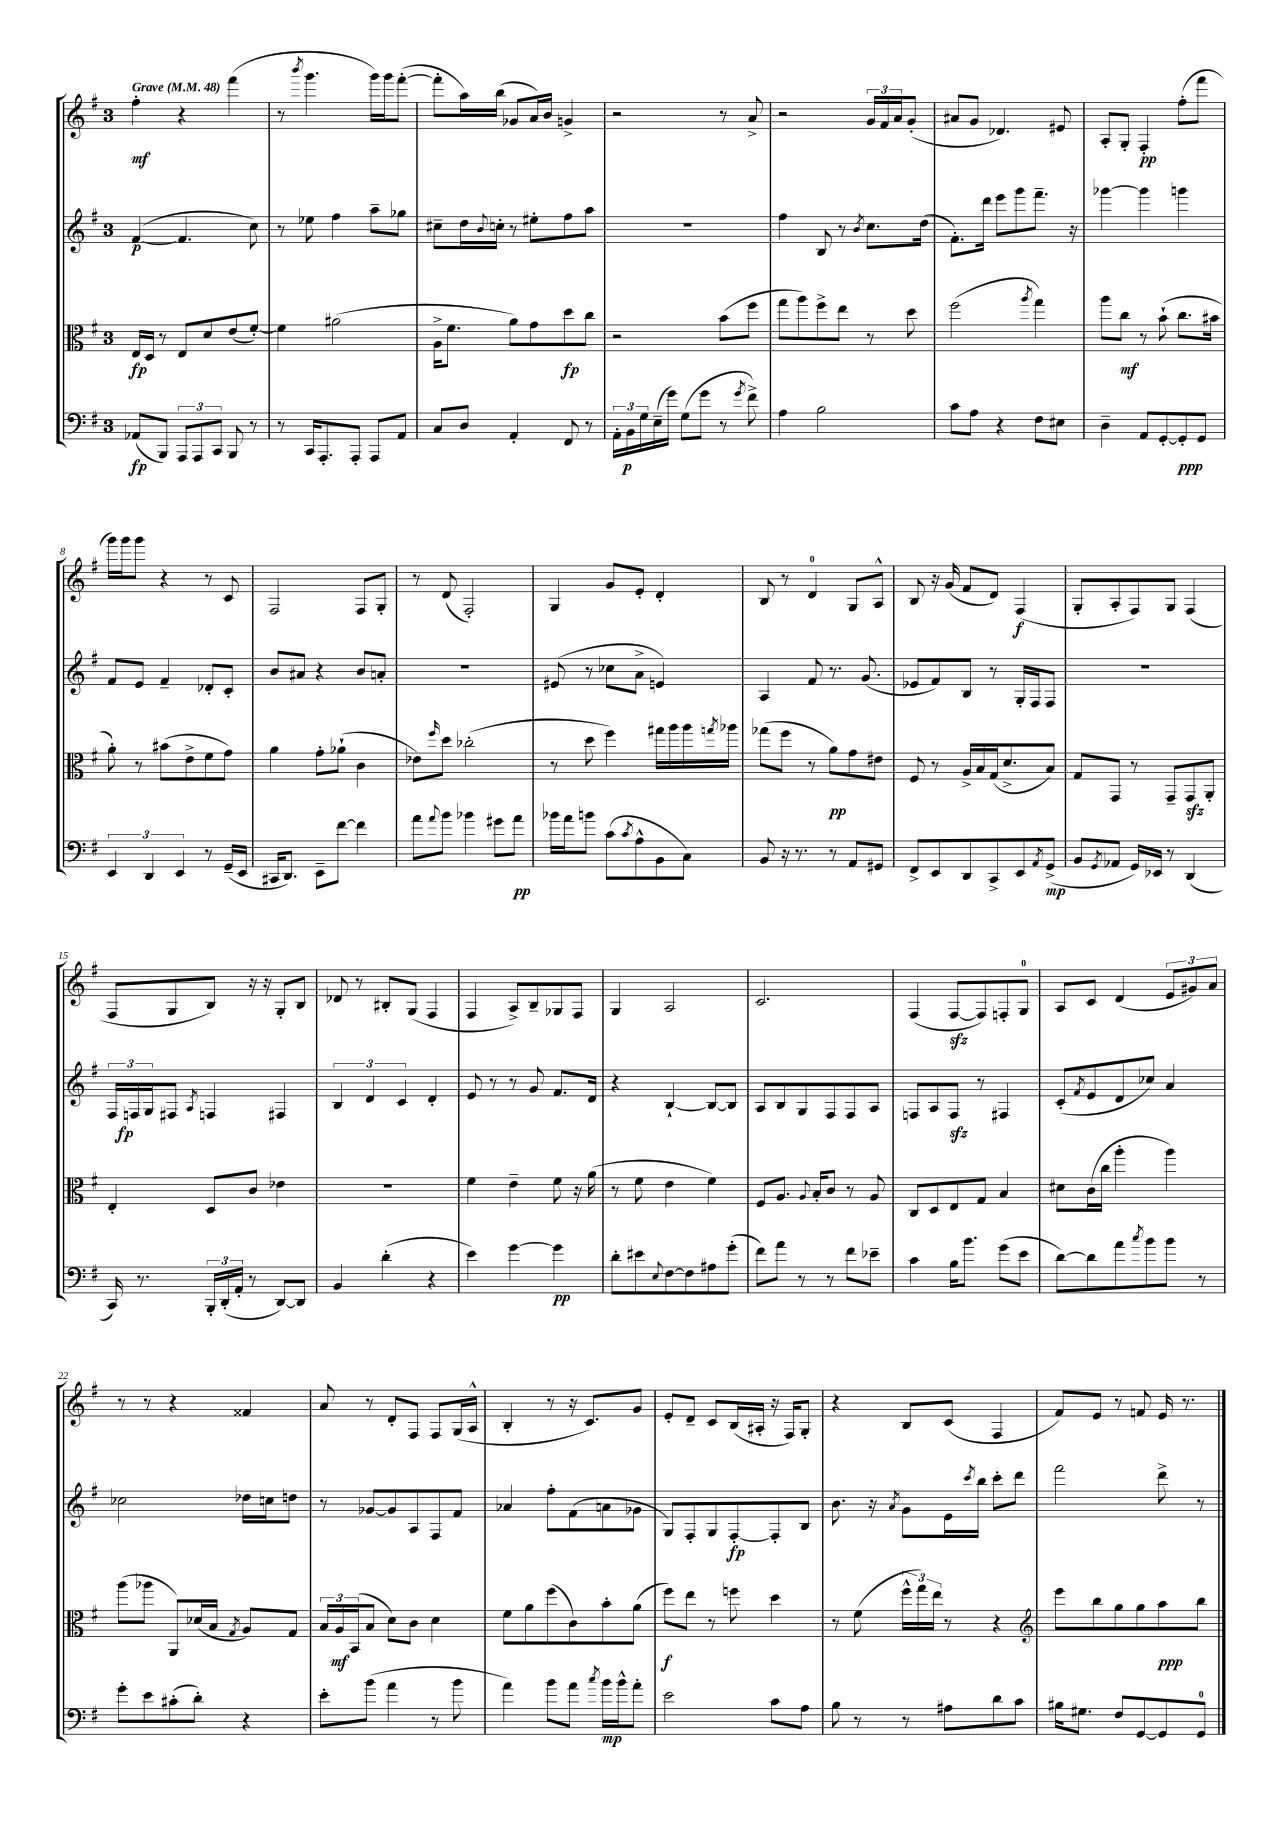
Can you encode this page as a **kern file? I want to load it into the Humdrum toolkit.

**kern	**dynam	**kern	**dynam	**kern	**dynam	**kern	**dynam
*part4	*part4	*part3	*part3	*part2	*part2	*part1	*part1
*staff4	*staff4	*staff3	*staff3	*staff2	*staff2	*staff1	*staff1
*clefF4	*	*clefC3	*	*clefG2	*	*clefG2	*
*k[f#]	*	*k[f#]	*	*k[f#]	*	*k[f#]	*
*M3/4	*	*M3/4	*	*M3/4	*	*M3/4	*
*MM48	*	*MM48	*	*MM48	*	*MM48	*
=1	=1	=1	=1	=1	=1	=1	=1
!	!	!	!	!	!	!LO:TX:a:B:t=Grave	!
(8AA-X/L	fp	16E/LL	fp	([4f#/	p	4ff#'\	mf
.	.	16D/JJ	.	.	.	.	.
8BBB/J)	.	8r	.	.	.	.	.
12AAA/L	.	8E/L	.	4.f#/]	.	4r	.
12AAA/	.	.	.	.	.	.	.
.	.	8d/	.	.	.	.	.
12CC/J	.	.	.	.	.	.	.
8BBB/	.	(8e/	.	.	.	(4fff#\	.
8r	.	[8f#'/J)	.	8cc\)	.	.	.
=2	=2	=2	=2	=2	=2	=2	=2
8r	.	4f#\]	.	8r	.	8r	.
.	.	.	.	.	.	8qbbb/	.
16CC/KL	.	.	.	8ee-X\	.	4.ggg\	.
8.AAA'/	.	.	.	.	.	.	.
.	.	(2a#X\	.	4ff#\	.	.	.
8AAA'/J	.	.	.	.	.	.	.
8AAA/L	.	.	.	8aa~\L	.	16ggg\LL)	.
.	.	.	.	.	.	16ggg\J	.
8AA/J	.	.	.	8gg-X\J	.	([8fff#'\J	.
=3	=3	=3	=3	=3	=3	=3	=3
8C/L	.	16A^\KL	.	8cc#X~\L	.	8fff#'\L]	.
.	.	8.f#\J	.	.	.	.	.
8D/J	.	.	.	16dd\L	.	16aa\L)	.
.	.	.	.	8qqb/	.	.	.
.	.	.	.	16ccn'\JJ	.	(16bb\JJ	.
4AA'/	.	8a\L)	.	8r	.	8g-X/L	.
.	.	8g\	.	8ee#X'\L	.	16a/L)	.
.	.	.	.	.	.	16b/JJ	.
8FF#/	.	8dd\	fp	8ff#\	.	4gn^/	.
8r	.	8cc\J	.	8aa\J	.	.	.
=4	=4	=4	=4	=4	=4	=4	=4
24AA'\LL	.	2r	.	2.r	.	2r	.
24BB\	p	.	.	.	.	.	.
24G\	.	.	.	.	.	.	.
(16E~\	.	.	.	.	.	.	.
16g\JJ)	.	.	.	.	.	.	.
(8G\L	.	.	.	.	.	.	.
8g\J	.	.	.	.	.	.	.
8r	.	(8b\L	.	.	.	8r	.
8qg/	.	.	.	.	.	.	.
8f#^\)	.	8ff#\J	.	.	.	8a^/	.
=5	=5	=5	=5	=5	=5	=5	=5
4A\	.	8gg\L	.	4ff#\	.	2r	.
.	.	8aa\)	.	.	.	.	.
2B\	.	8ff#^\	.	8B/	.	.	.
.	.	8ee\J	.	8r	.	.	.
.	.	.	.	8qb/	.	.	.
.	.	8r	.	8.cc\L	.	24g/LL	.
.	.	.	.	.	.	24f#/	.
.	.	.	.	.	.	24a/J	.
.	.	8dd\	.	.	.	(8g'/J	.
.	.	.	.	(16dd\Jk	.	.	.
=6	=6	=6	=6	=6	=6	=6	=6
8c\L	.	(2ff#\	.	8.f#'\L)	.	8a#X/L	.
8A\J	.	.	.	.	.	8g/J	.
.	.	.	.	16ddd\Jk	.	.	.
4r	.	.	.	8eee\L	.	4.d-X/)	.
.	.	.	.	8ggg\	.	.	.
.	.	8qaa/	.	.	.	.	.
8F#\L	.	4gg\)	.	8.fff#~\J	.	.	.
8E#X\J	.	.	.	.	.	8e#X/	.
.	.	.	.	16r	.	.	.
=7	=7	=7	=7	=7	=7	=7	=7
4D~\	.	8aa\L	.	[4ggg-X\	.	8A'/L	.
.	.	8cc\J	mf	.	.	8G'/J	.
8AA/L	.	8r	.	4ggg-\]	.	4F#'/	pp
[8GG'/	.	(8b`\	.	.	.	.	.
8GG'/]	ppp	8.cc\L	.	4gggn\	.	(8ff#'\L	.
8GG/J	.	.	.	.	.	8fff#\J	.
.	.	16b#X\Jk	.	.	.	.	.
!!LO:LB:g=z
=8	=8	=8	=8	=8	=8	=8	=8
6EE/	.	8a'\)	.	8f#/L	.	16ggg\LL)	.
.	.	.	.	.	.	16ggg\J	.
.	.	8r	.	8e/J	.	8ggg\J	.
6DD/	.	.	.	.	.	.	.
.	.	(8b#X\L	.	4f#~/	.	4r	.
6EE/	.	.	.	.	.	.	.
.	.	8e^\	.	.	.	.	.
8r	.	8f#\	.	8d-X'/L	.	8r	.
(16GG~/LL	.	8g\J)	.	8c'/J	.	8c/	.
16EE/JJ	.	.	.	.	.	.	.
=9	=9	=9	=9	=9	=9	=9	=9
16CC#X/KL	.	4a\	.	8b/L	.	2F#/	.
8.DD/J)	.	.	.	.	.	.	.
.	.	.	.	8a#X/J	.	.	.
8EE~\L	.	8g'\L	.	4r	.	.	.
[8f#\J	.	(8a-X`\J	.	.	.	.	.
4f#\]	.	4c\	.	8b/L	.	8F#/L	.
.	.	.	.	8an'/J	.	8G'/J	.
=10	=10	=10	=10	=10	=10	=10	=10
8a\L	.	8e-X\L)	.	2.r	.	8r	.
8qqa/	.	16qqff#/	.	.	.	.	.
8b\J	.	8dd\J	.	.	.	(8d/	.
4b-X\	.	(2cc-X'\	.	.	.	2F#'/)	.
8g#X\L	.	.	.	.	.	.	.
8a\J	pp	.	.	.	.	.	.
=11	=11	=11	=11	=11	=11	=11	=11
16b-X\LL	.	8r	.	(8e#X/	.	4G/	.
16a\J	.	.	.	.	.	.	.
8bn\J	.	8dd\	.	8r	.	.	.
(8c\L	.	4ff#\)	.	8cc-X\L	.	8g/L	.
8qc/	.	.	.	.	.	.	.
8A^^\	.	.	.	8a^\J	.	8e'/J	.
8BB\	.	16gg#X\LL	.	4en/)	.	4d'/	.
.	.	16aa\	.	.	.	.	.
8C\J)	.	16aa\	.	.	.	.	.
.	.	8qggn/	.	.	.	.	.
.	.	16aa-X\JJ	.	.	.	.	.
=12	=12	=12	=12	=12	=12	=12	=12
8BB/	.	(8gg-X\L	.	4A/	.	8B/	.
16r	.	8ff#\J	.	.	.	8r	.
8.r	.	.	.	.	.	.	.
.	.	8r	.	8f#/	.	4d/	.
8r	.	8a\L)	pp	8.r	.	.	.
8AA/L	.	8g\	.	.	.	8G/L	.
.	.	.	.	(8.g/	.	.	.
8GG#X/J	.	8e#X\J	.	.	.	8A^^/J	.
=13	=13	=13	=13	=13	=13	=13	=13
8FF#^/L	.	8F#/	.	8e-X/L	.	8B/	.
8EE/	.	8r	.	8f#/)	.	16r	.
.	.	.	.	.	.	(16g/	.
8DD/	.	16A^/LL	.	8B/J	.	8f#/L	.
.	.	16B/	.	.	.	.	.
8CC^/	.	(16G/J	.	8r	.	8d/J)	.
.	.	8.d^/	.	.	.	.	.
8EE/	.	.	.	16G'/LL	.	(4F#/	f
.	.	.	.	16F#/J	.	.	.
8qAA/	.	.	.	.	.	.	.
(8GG^/J	mp	8B/J)	.	8F#/J	.	.	.
=14	=14	=14	=14	=14	=14	=14	=14
8BB/L	.	8G/L	.	2.r	.	8G'/L	.
8qGG/	.	.	.	.	.	.	.
8AA-X/J	.	8GG/J	.	.	.	8A'/	.
16GG/LL)	.	8r	.	.	.	8F#/)	.
16EE-X/JJ	.	.	.	.	.	.	.
8r	.	8GG~/L	.	.	.	8G/J	.
(4DD/	.	8GGzz/	.	.	.	(4F#/	.
.	.	8AA'/J	.	.	.	.	.
!!LO:LB:g=z
=15	=15	=15	=15	=15	=15	=15	=15
16CC/)	.	4E'/	.	24F#/LL	.	8F#/L	.
.	.	.	.	24Fn/	fp	.	.
8.r	.	.	.	.	.	.	.
.	.	.	.	24G/J	.	.	.
.	.	.	.	8F#X/J	.	8G/	.
.	.	.	.	8qA/	.	.	.
24BBB'/LL	.	8D/L	.	4Fn/	.	8B/J)	.
(24DD'/	.	.	.	.	.	.	.
24AA'/JJ	.	.	.	.	.	.	.
8r	.	8c/J	.	.	.	16r	.
.	.	.	.	.	.	16r	.
[8DD/L)	.	4e-X\	.	4F#X/	.	8G'/L	.
8DD/J]	.	.	.	.	.	8B/J	.
=16	=16	=16	=16	=16	=16	=16	=16
4BB/	.	2.r	.	6B/	.	8d-X/	.
.	.	.	.	.	.	8r	.
.	.	.	.	6d/	.	.	.
(4d'\	.	.	.	.	.	8B#X'/L	.
.	.	.	.	6c/	.	.	.
.	.	.	.	.	.	(8G/J	.
4r	.	.	.	4d'/	.	4F#/	.
=17	=17	=17	=17	=17	=17	=17	=17
4e\)	.	4f#\	.	8e/	.	4F#/	.
.	.	.	.	8r	.	.	.
[4g\	.	4e~\	.	8r	.	8A^/L)	.
.	.	.	.	8g/	.	8B~/	.
4g\]	pp	8f#\	.	8.f#/L	.	8G-X/	.
.	.	16r	.	.	.	8F#/J	.
.	.	(16a\	.	16d/Jk	.	.	.
=18	=18	=18	=18	=18	=18	=18	=18
8d'\L	.	8r	.	4r	.	4G/	.
8e#X\	.	8f#\	.	.	.	.	.
8qqE/	.	.	.	.	.	.	.
[8F#\	.	4e\	.	[4B`/	.	2A/	.
8F#\]	.	.	.	.	.	.	.
8A#X\	.	4f#\)	.	8B/L_	.	.	.
(8g'\J	.	.	.	8B/J]	.	.	.
=19	=19	=19	=19	=19	=19	=19	=19
8f#\L)	.	8F#/L	.	8A/L	.	2.c/	.
8a\J	.	8.A/J	.	8B/	.	.	.
8r	.	.	.	8G/	.	.	.
.	.	8qqA/	.	.	.	.	.
.	.	16B'/KL	.	.	.	.	.
8r	.	8c/J	.	8F#/	.	.	.
8f#\L	.	8r	.	8F#/	.	.	.
8e-X~\J	.	8A/	.	8A/J	.	.	.
=20	=20	=20	=20	=20	=20	=20	=20
4c\	.	8C/L	.	8Fn/L	.	(4F#/	.
.	.	8D/	.	8A/	.	.	.
16B\KL	.	8E/	.	8Fzz/J	.	[8F#zz/L	.
8.b\J	.	.	.	.	.	.	.
.	.	8G/J	.	8r	.	8F#/])	.
(8g\L	.	4B/	.	4F#X/	.	8Fn'/	.
8e\J	.	.	.	.	.	8G/J	.
=21	=21	=21	=21	=21	=21	=21	=21
[8d\L)	.	8d#X\L	.	(8c'/L	.	8A/L	.
.	.	.	.	8qf#/	.	.	.
8d\]	.	(16c\L	.	8e/	.	8c/J	.
.	.	16cc\JJ	.	.	.	.	.
8a\	.	4aa'\	.	8d/	.	(4d/	.
8qcc/	.	.	.	.	.	.	.
8b\	.	.	.	8cc-X/J)	.	.	.
8b\J	.	4aa\)	.	4a/	.	12e/L	.
.	.	.	.	.	.	12g#X/)	.
8r	.	.	.	.	.	.	.
.	.	.	.	.	.	12a/J	.
!!LO:LB:g=z
=22	=22	=22	=22	=22	=22	=22	=22
8g'\L	.	(8aa\L	.	2cc-X\	.	8r	.
8e\	.	8aa-X\J	.	.	.	8r	.
(8c#X'\	.	8AA/L)	.	.	.	4r	.
8d'\J)	.	(16d-X/L	.	.	.	.	.
.	.	16B/JJ	.	.	.	.	.
.	.	8qG/	.	.	.	.	.
4r	.	8A/L)	.	16dd-X\LL	.	4f##X/	.
.	.	.	.	16ccn\J	.	.	.
.	.	8G/J	.	8ddn\J	.	.	.
=23	=23	=23	=23	=23	=23	=23	=23
8e'\L	.	24B/LL	.	8r	.	8a/	.
.	.	24A/	mf	.	.	.	.
.	.	(24BB/J	.	.	.	.	.
(8b\J	.	8B/J	.	[8g-X/L	.	8r	.
4a\	.	8d\L)	.	8g-/]	.	8d'/L	.
.	.	8c\J	.	8A/	.	8F#/J	.
8r	.	4d\	.	8F#/	.	8F#/L	.
8b\	.	.	.	8f#/J	.	(16G/L	.
.	.	.	.	.	.	16A^^/JJ	.
=24	=24	=24	=24	=24	=24	=24	=24
4a\)	.	8f#\L	.	4a-X/	.	4B'/	.
.	.	8a\	.	.	.	.	.
8b\L	.	(8ff#\	.	8ff#'\L	.	8r	.
8a\J	.	8c\)	.	(8f#\	.	16r	.
.	.	.	.	.	.	8.c/L)	.
8qcc/	.	.	.	.	.	.	.
16b\LL	mp	8b'\	.	8an\	.	.	.
16b^^\J	.	.	.	.	.	.	.
8a'\J	.	(8a\J	.	8g-X\J	.	8g/J	.
=25	=25	=25	=25	=25	=25	=25	=25
2e\	.	8ff#\L)	f	8G/L)	.	8e'/L	.
.	.	8ee\J	.	8F#'/	.	8d~/J	.
.	.	8r	.	8G/	.	8c/L	.
.	.	8ffn\	.	[8F#'/	fp	(16B/L	.
.	.	.	.	.	.	16A#X'/JJ	.
8c\L	.	4dd\	.	8F#'/]	.	16r	.
.	.	.	.	.	.	16F#/KL)	.
8A\J	.	.	.	8B/J	.	8G'/J	.
=26	=26	=26	=26	=26	=26	=26	=26
8B\	.	8r	.	8.b\	.	4r	.
8r	.	(8f#\	.	.	.	.	.
.	.	.	.	16r	.	.	.
.	.	.	.	8qa/	.	.	.
8r	.	24ff#^^\LL	.	8g\L	.	8B/L	.
.	.	24gg\)	.	.	.	.	.
.	.	24ee\JJ	.	.	.	.	.
8A#X\L	.	8r	.	16e\L	.	(8c/J	.
.	.	.	.	8qccc/	.	.	.
.	.	.	.	16bb\JJ	.	.	.
8d\	.	4r	.	8ccc'\L	.	4F#/	.
8c\J	.	.	.	8ddd\J	.	.	.
=27	=27	=27	=27	=27	=27	=27	=27
*	*	*clefG2	*	*	*	*	*
16B#X\KL	.	8eee\L	.	2fff#\	.	8f#/L)	.
8.G#X\J	.	.	.	.	.	.	.
.	.	8bb\	.	.	.	8e/J	.
8F#/L	.	8gg\	.	.	.	8r	.
[8GG/	.	8gg\	.	.	.	8fn/	.
8GG/]	.	8aa\	ppp	8ddd^\	.	16e/	.
.	.	.	.	.	.	8.r	.
8GG/J	.	8bb\J	.	8r	.	.	.
==	==	==	==	==	==	==	==
*-	*-	*-	*-	*-	*-	*-	*-
